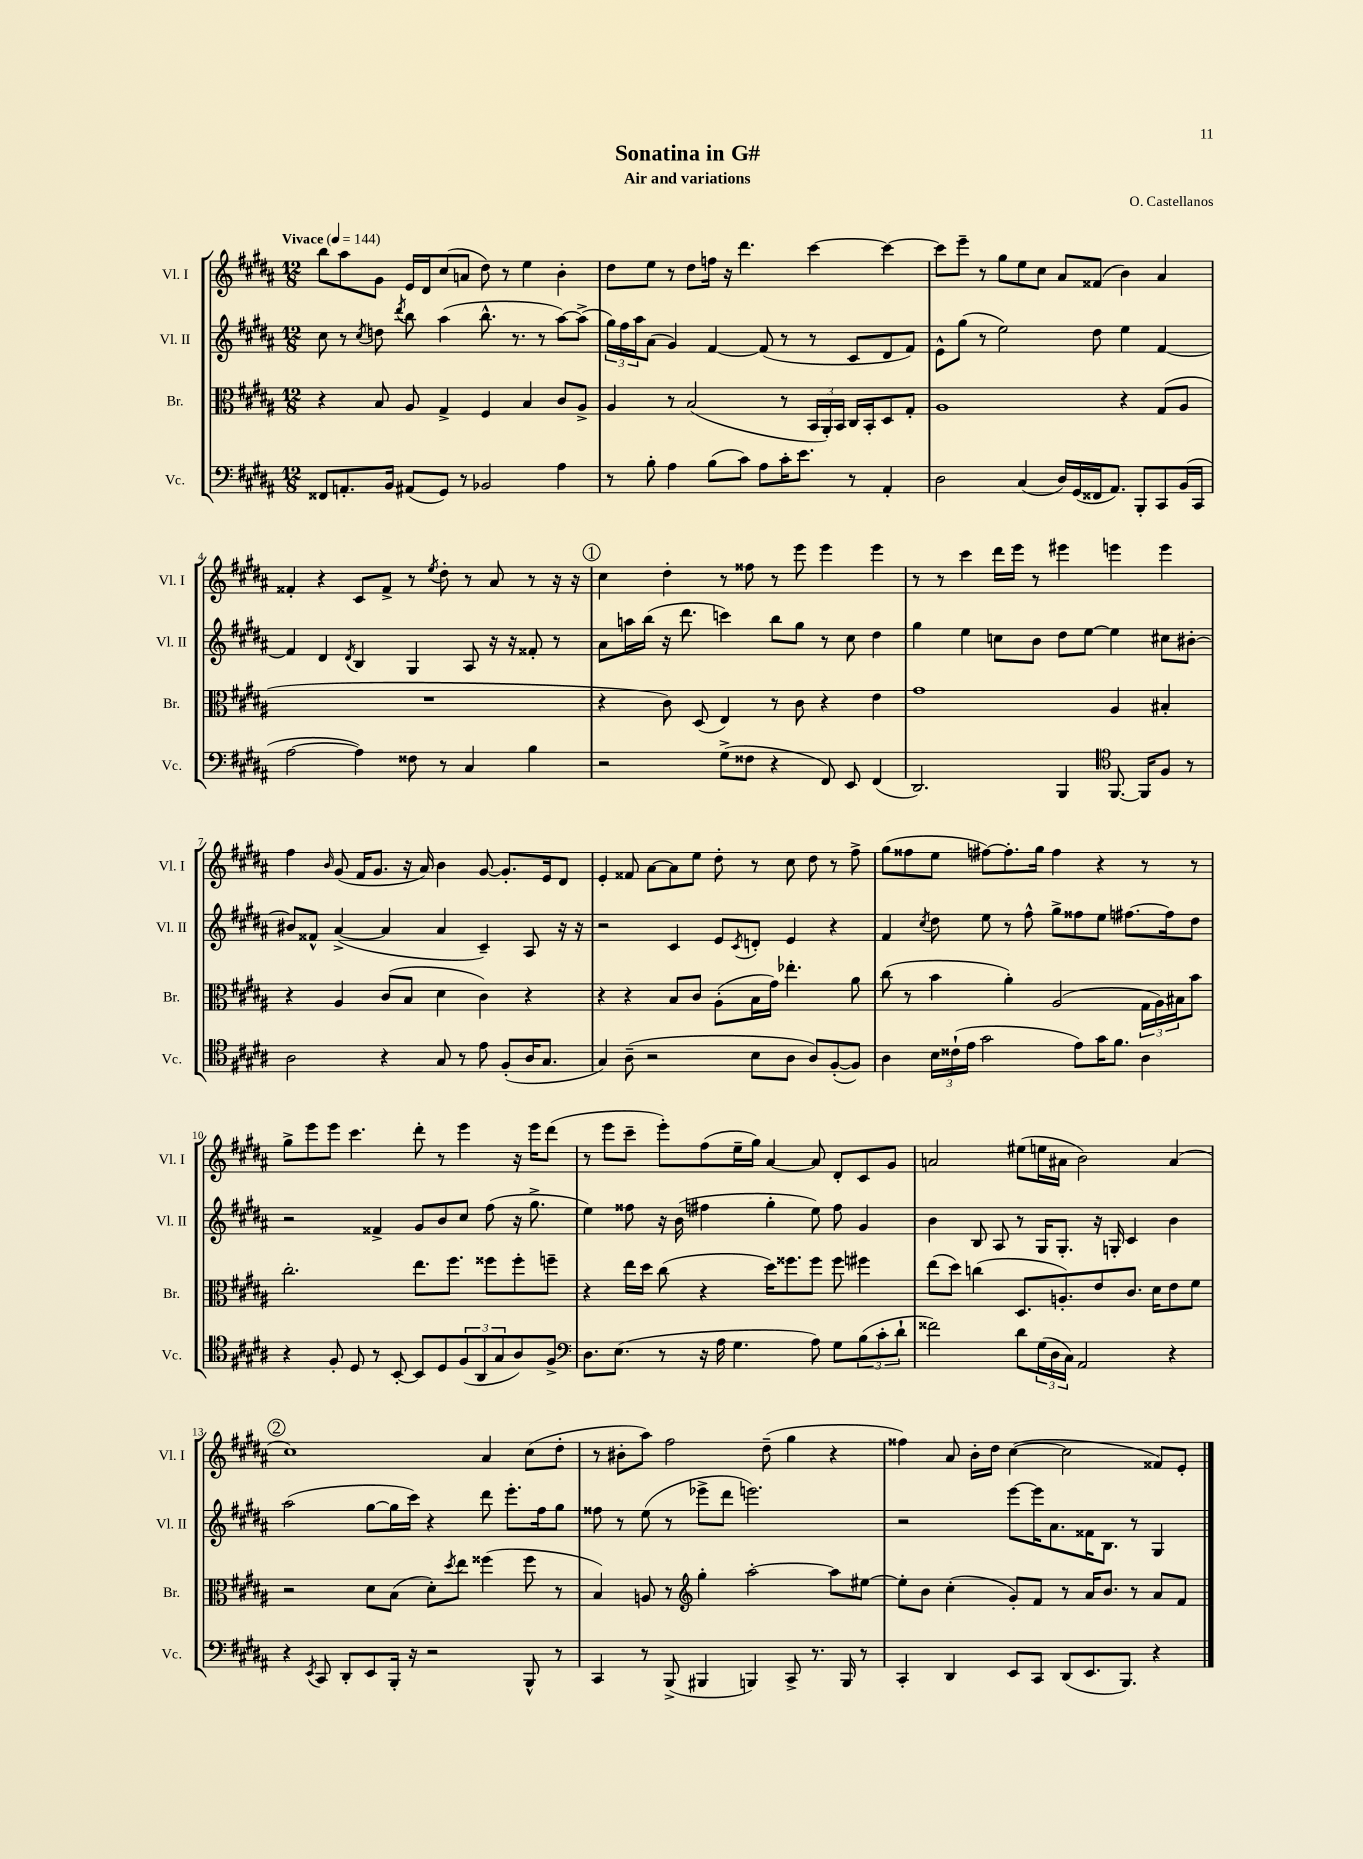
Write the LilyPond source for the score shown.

\header { title = "Sonatina in G#" composer = "O. Castellanos" subtitle = "Air and variations" }
<<
\new StaffGroup <<
\new Staff = "s0" \with { instrumentName = "Vl. I" shortInstrumentName = "Vl. I" } {
    \clef treble \key b \major \numericTimeSignature \time 12/8 \tempo "Vivace" 4 = 144
    b''8 ais''8 gis'8 e'16 dis'16 cis''8( a'8 dis''8) r8 e''4 b'4-. |
    dis''8 e''8 r8 dis''8 f''16 r16 dis'''4. cis'''4~ cis'''4~ |
    cis'''8 e'''8-- r8 gis''8 e''8 cis''8 ais'8 fisis'8( b'4) ais'4 |
    fisis'4-. r4 cis'8 fisis'8-> r8 \acciaccatura { e''8 } dis''8-. r8 ais'8 r8 r16 r16 |
    \mark \markup { \circle "1" } cis''4 dis''4-. r8 fisis''8 r8 e'''8 e'''4 e'''4 |
    r8 r8 cis'''4 dis'''16 e'''16 r8 eis'''4 e'''4 e'''4 |
    fis''4 \grace { b'16 } gis'8( fis'16 gis'8. r16 ais'16) b'4 gis'8~ gis'8.-. e'16 dis'8 |
    e'4-. fisis'8 ais'8~ ais'8 e''8 dis''8-. r8 cis''8 dis''8 r8 fis''8-> |
    gis''8( fisis''8 e''8 fis''8~) fis''8.-. gis''16 fis''4 r4 r8 r8 |
    gis''8-> e'''8 e'''8 cis'''4. dis'''8-. r8 e'''4 r16 e'''16 dis'''8( |
    r8 e'''8 cis'''8-- e'''8-.) fis''8( e''16-- gis''16) ais'4~ ais'8 dis'8-. cis'8 gis'8 |
    a'2 eis''8( e''16 ais'16 b'2) ais'4( |
    \mark \markup { \circle "2" } cis''1) ais'4 cis''8( dis''8-. |
    r8 bis'8-. ais''8) fis''2 dis''8--( gis''4 r4 |
    fisis''4) ais'8 b'16-. dis''16 cis''4~( cis''2 fisis'8) e'8-. \bar "|." |
}
\new Staff = "s1" \with { instrumentName = "Vl. II" shortInstrumentName = "Vl. II" } {
    \clef treble \key b \major \numericTimeSignature \time 12/8
    cis''8 r8 \acciaccatura { cis''8 } d''8 \acciaccatura { dis'''8 } b''8 ais''4( b''8.-^ r8. r8 ais''8~) ais''8->( |
    \tuplet 3/2 { gis''16) fis''16 ais''16 } ais'8( gis'4) fis'4~ fis'8( r8 r8 cis'8 dis'8 fis'8) |
    e'8-^ gis''8( r8 e''2) dis''8 e''4 fis'4~ |
    fis'4 dis'4 \acciaccatura { dis'8 } b4 gis4 ais8 r16 r16 fisis'8-. r8 |
    \mark \markup { \circle "1" } ais'8 a''16 b''16( r16 dis'''8. c'''4) b''8 gis''8 r8 cis''8 dis''4 |
    gis''4 e''4 c''8 b'8 dis''8 e''8~ e''4 cis''8 bis'8~-. |
    bis'8 fisis'8-^ ais'4~->( ais'4 ais'4 cis'4--) ais8 r16 r16 |
    r2 cis'4 e'8 \acciaccatura { cis'8 } d'8-. e'4 r4 |
    fis'4 \acciaccatura { cis''8 } dis''8 e''8 r8 fis''8-^ gis''8-> fisis''8 e''8 fis''8.~ fis''16 dis''8 |
    r2 fisis'4-> gis'8 b'8 cis''8 fis''8( r16 gis''8.-> |
    e''4) fisis''8 r16 b'16( fis''4 gis''4-. e''8) fis''8 gis'4 |
    b'4 b8 ais8 r8 gis16 gis8.-. r16 g16-. cis'4 b'4 |
    \mark \markup { \circle "2" } ais''2( gis''8~ gis''16 cis'''16) r4 dis'''8 e'''8.-. fis''16 gis''8 |
    fisis''8 r8 e''8( r8 ees'''8-> dis'''8 e'''2.) |
    r2 e'''8~ e'''16 ais'8. fisis'16 b8. r8 gis4 \bar "|." |
}
\new Staff = "s2" \with { instrumentName = "Br." shortInstrumentName = "Br." } {
    \clef alto \key b \major \numericTimeSignature \time 12/8
    r4 b8 ais8 gis4-> fis4 b4 cis'8 ais8-> |
    ais4 r8 b2( r8 \tuplet 3/2 { b,16 ais,16-.) b,16 } cis16 b,16-. dis8 gis8-. |
    ais1 r4 gis8( ais8 |
    R1. |
    \mark \markup { \circle "1" } r4 cis'8) dis8( e4) r8 cis'8 r4 e'4 |
    gis'1 ais4 bis4-. |
    r4 ais4 cis'8( b8 dis'4 cis'4) r4 |
    r4 r4 b8 cis'8 ais8-.( b16 gis'16) ees''4.-. ais'8 |
    cis''8( r8 b'4 ais'4-.) ais2( \tuplet 3/2 { gis16 ais16) bis16 } b'8 |
    cis''2.-. e''8. fis''8. fisis''8 fisis''8-. f''8-- |
    r4 e''16 dis''16 cis''8( r4 dis''16) fisis''8. fisis''8 fisis''8 fis''4 |
    e''8( dis''8) c''4( dis8. a8.-.) e'8 cis'8. dis'16 e'8 fis'8 |
    \mark \markup { \circle "2" } r2 dis'8 b8( dis'8-.) \acciaccatura { dis''8 } e''8 fisis''4( fisis''8 r8 |
    b4) a8 r8 \clef treble gis''4-. ais''2~-. ais''8 eis''8~ |
    eis''8-. b'8 cis''4-.( gis'8-.) fis'8 r8 ais'16 b'8. r8 ais'8 fis'8 \bar "|." |
}
\new Staff = "s3" \with { instrumentName = "Vc." shortInstrumentName = "Vc." } {
    \clef bass \key b \major \numericTimeSignature \time 12/8
    fisis,8 a,8.-. b,16 ais,8( gis,8) r8 bes,2 ais4 |
    r8 b8-. ais4 b8( cis'8) ais8 cis'16-. e'8. r8 ais,4-. |
    dis2 cis4( dis16) gis,16( fisis,16 ais,8.) b,,8-. cis,8 b,16( cis,16 |
    ais2~ ais4) fisis8 r8 cis4 b4 |
    \mark \markup { \circle "1" } r2 gis8->( fisis8 r4 fis,8) e,8 fis,4( |
    dis,2.) b,,4 \clef tenor fis,8.~ fis,16 fis8 r8 |
    ais2 r4 gis8 r8 e'8 fis8-.( ais16 gis8. |
    gis4) ais8--( r2 b8 ais8 ais8) fis8~-.( fis8) |
    ais4 \tuplet 3/2 { b16 cisis'16-!( e'16 } gis'2 e'8) gis'16 fis'8. ais4 |
    r4 fis8-. dis8 r8 b,8~-. b,8 dis8 \tuplet 3/2 { fis8( ais,8 gis8 } ais8) fis8-> |
    \clef bass dis8. e8.( r8 r16 ais16 gis4. ais8) gis8 \tuplet 3/2 { b8( cis'8-. dis'8-! } |
    fisis'2) dis'8 \tuplet 3/2 { gis16( dis16 cis16) } ais,2 r4 |
    \mark \markup { \circle "2" } r4 \acciaccatura { e,8 } cis,8 dis,8-. e,8 b,,16-. r16 r2 b,,8-^ r8 |
    cis,4 r8 b,,8->( bis,,4 b,,4) cis,8-> r8. b,,16 r8 |
    cis,4-. dis,4 e,8 cis,8 dis,8( e,8. b,,8.) r4 \bar "|." |
}
>>
>>
